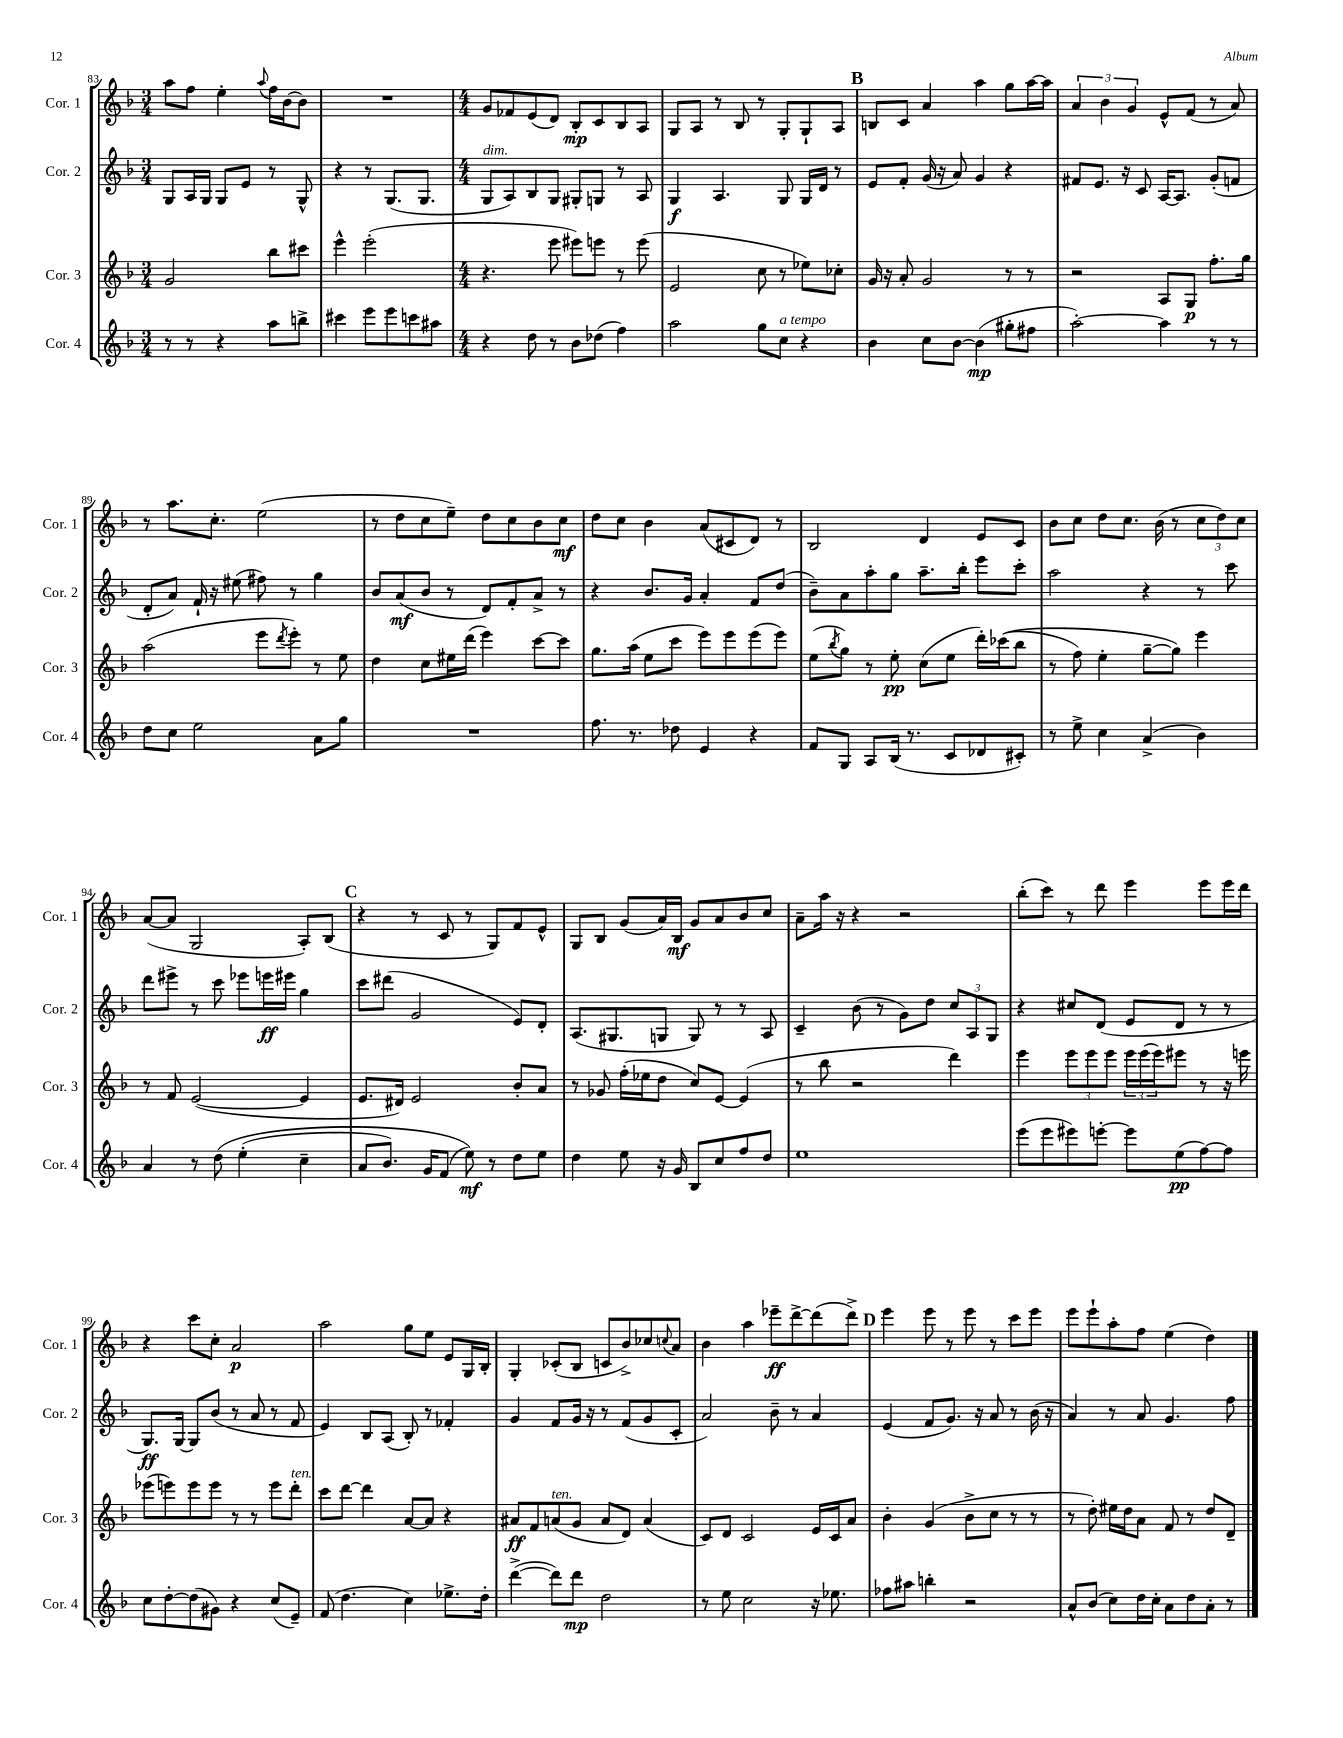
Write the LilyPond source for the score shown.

<<
\new StaffGroup <<
\new Staff = "s0" \with { instrumentName = "Cor. 1" shortInstrumentName = "Cor. 1" } {
    \clef treble \key f \major \numericTimeSignature \time 3/4
    a''8 f''8 e''4-. \appoggiatura { a''8 } f''16 bes'16~ bes'8 |
    R2. |
    \numericTimeSignature \time 4/4 g'8 fes'8 e'8( d'8) bes8-.\mp c'8 bes8 a8 |
    g8 a8 r8 bes8 r8 g8-. g8-! a8 |
    \mark \markup { \bold "B" } b8 c'8 a'4 a''4 g''8 a''16~ a''16 |
    \tuplet 3/2 { a'4 bes'4 g'4 } e'8-^ f'8( r8 a'8) |
    r8 a''8. c''8.-. e''2( |
    r8 d''8 c''8 e''8--) d''8 c''8 bes'8 c''8\mf |
    d''8 c''8 bes'4 a'8( cis'8 d'8) r8 |
    bes2 d'4 e'8 c'8 |
    bes'8 c''8 d''8 c''8. bes'16( r8 \tuplet 3/2 { c''8 d''8) c''8 } |
    a'8~( a'8 g2 a8-.) bes8( |
    \mark \markup { \bold "C" } r4 r8 c'8 r8 g8) f'8 e'8-^ |
    g8 bes8 g'8( a'16) bes16\mf g'8 a'8 bes'8 c''8 |
    a'8-- a''16 r16 r4 r2 |
    bes''8-.( c'''8) r8 d'''8 e'''4 e'''8 e'''16 d'''16 |
    r4 c'''8 c''8-. a'2\p |
    a''2 g''8 e''8 e'8 g16 bes16-. |
    g4-. ces'8-.( bes8 c'8 bes'8->) ces''8 \appoggiatura { c''8 } a'8 |
    bes'4 a''4 ees'''8--\ff d'''8~-> d'''8( d'''8->) |
    \mark \markup { \bold "D" } e'''4 e'''8 r8 e'''8 r8 c'''8 e'''8 |
    e'''8 e'''8-! a''8-. f''8 e''4( d''4) \bar "|." |
}
\new Staff = "s1" \with { instrumentName = "Cor. 2" shortInstrumentName = "Cor. 2" } {
    \clef treble \key f \major \numericTimeSignature \time 3/4
    g8 a16 g16 g8 e'8 r8 g8-^ |
    r4 r8 g8.( g8. |
    \numericTimeSignature \time 4/4 g8^\markup { \italic "dim." } a8) bes8 g8 gis8-. g8 r8 a8 |
    g4\f a4. g8 g16 d'16 r8 |
    \mark \markup { \bold "B" } e'8 f'8-. g'16( r16 a'8) g'4 r4 |
    fis'8 e'8. r16 c'8 a16~ a8. g'8-.( f'8 |
    d'8-. a'8) f'16-! r16 eis''8( fis''8) r8 g''4 |
    bes'8 a'8\mf( bes'8 r8 d'8) f'8-. a'8-> r8 |
    r4 bes'8. g'16 a'4-. f'8 d''8( |
    bes'8--) a'8 a''8-. g''8 a''8.-- bes''16-. e'''8 c'''8-. |
    a''2 r4 r8 c'''8 |
    d'''8 eis'''8-> r8 c'''8 ees'''8 e'''16\ff eis'''16 g''4 |
    \mark \markup { \bold "C" } c'''8 dis'''8( g'2 e'8) d'8-. |
    a8.( gis8. g8 g8) r8 r8 a8 |
    c'4-- bes'8( r8 g'8) d''8 \tuplet 3/2 { c''8 a8 g8 } |
    r4 cis''8 d'8( e'8 d'8 r8 r8 |
    g8.\ff) g16~ g8 bes'8( r8 a'8 r8 f'8 |
    e'4) bes8 a8( bes8-.) r8 fes'4-. |
    g'4 f'8 g'16 r16 r8 f'8( g'8 c'8-. |
    a'2) bes'8-- r8 a'4 |
    \mark \markup { \bold "D" } e'4( f'8 g'8.) r16 a'8 r8 bes'16( r16 |
    a'4) r8 a'8 g'4. f''8 \bar "|." |
}
\new Staff = "s2" \with { instrumentName = "Cor. 3" shortInstrumentName = "Cor. 3" } {
    \clef treble \key f \major \numericTimeSignature \time 3/4
    g'2 bes''8 cis'''8 |
    e'''4-^ e'''2-.( |
    \numericTimeSignature \time 4/4 r4. e'''8 eis'''8) e'''8 r8 e'''8( |
    e'2 c''8 r8 ees''8) ces''8-. |
    \mark \markup { \bold "B" } g'16 r16 a'8-. g'2 r8 r8 |
    r2 a8 g8\p f''8.-. g''16 |
    a''2( e'''8 \acciaccatura { d'''8 } e'''8-.) r8 e''8 |
    d''4 c''8 eis''16 d'''16( e'''4) c'''8~ c'''8 |
    g''8. a''16( e''8 c'''8 e'''8) e'''8 e'''8( e'''8) |
    e''8( \acciaccatura { bes''8 } g''8) r8 e''8-.\pp c''8( e''8 d'''16-.) ces'''16(\( bes''8 |
    r8 f''8) e''4-. g''8~-- g''8\) e'''4 |
    r8 f'8 e'2~( e'4 |
    \mark \markup { \bold "C" } e'8. dis'16) e'2 bes'8-. a'8 |
    r8 ges'8 f''16-.( ees''16 d''8 c''8) e'8~ e'4( |
    r8 bes''8 r2 d'''4) |
    e'''4 \tuplet 3/2 { e'''8 e'''8 e'''8 } \tuplet 3/2 { e'''16 e'''16( e'''16) } eis'''8 r8 r16 e'''16 |
    ees'''8( e'''8) e'''8 e'''8 r8 r8 e'''8 d'''8-.^\markup { \italic "ten." } |
    c'''8 d'''8~ d'''4 a'8~ a'8 r4 |
    ais'8\ff f'8 a'8^\markup { \italic "ten." }( g'8 a'8 d'8) a'4( |
    c'8) d'8 c'2 e'16 c'16 a'8 |
    \mark \markup { \bold "D" } bes'4-. g'4( bes'8-> c''8 r8 r8 |
    r8 d''8-.) eis''16 d''16 a'8 f'8 r8 d''8 d'8-- \bar "|." |
}
\new Staff = "s3" \with { instrumentName = "Cor. 4" shortInstrumentName = "Cor. 4" } {
    \clef treble \key f \major \numericTimeSignature \time 3/4
    r8 r8 r4 a''8 b''8-> |
    cis'''4 e'''8 e'''8 c'''8 ais''8 |
    \numericTimeSignature \time 4/4 r4 d''8 r8 bes'8 des''8( f''4) |
    a''2 g''8 c''8^\markup { \italic "a tempo" } r4 |
    \mark \markup { \bold "B" } bes'4 c''8 bes'8~ bes'4\mp( gis''8-. fis''8 |
    a''2~-.) a''4 r8 r8 |
    d''8 c''8 e''2 a'8 g''8 |
    R1 |
    f''8. r8. des''8 e'4 r4 |
    f'8 g8 a8 bes16( r8. c'8 des'8 cis'8-.) |
    r8 e''8-> c''4 a'4->( bes'4) |
    a'4 r8 d''8\( e''4-.( c''4-- |
    \mark \markup { \bold "C" } a'8 bes'8.) g'16 f'8( e''8\mf)\) r8 d''8 e''8 |
    d''4 e''8 r16 g'16 bes8 c''8 f''8 d''8 |
    e''1 |
    e'''8( e'''8 eis'''8) e'''8~-. e'''8 e''8\pp( f''8~) f''8 |
    c''8 d''8~-. d''8( gis'8) r4 c''8( e'8--) |
    f'8( d''4. c''4) ees''8.-> d''16-. |
    d'''4~->( d'''8) d'''8\mp d''2 |
    r8 e''8 c''2 r16 ees''8. |
    \mark \markup { \bold "D" } fes''8 ais''8 b''4-. r2 |
    a'8-^ bes'8( c''8) d''16 c''16-. a'8 d''8 a'8-. r8 \bar "|." |
}
>>
>>
\layout { \context { \Score currentBarNumber = #83 } }
